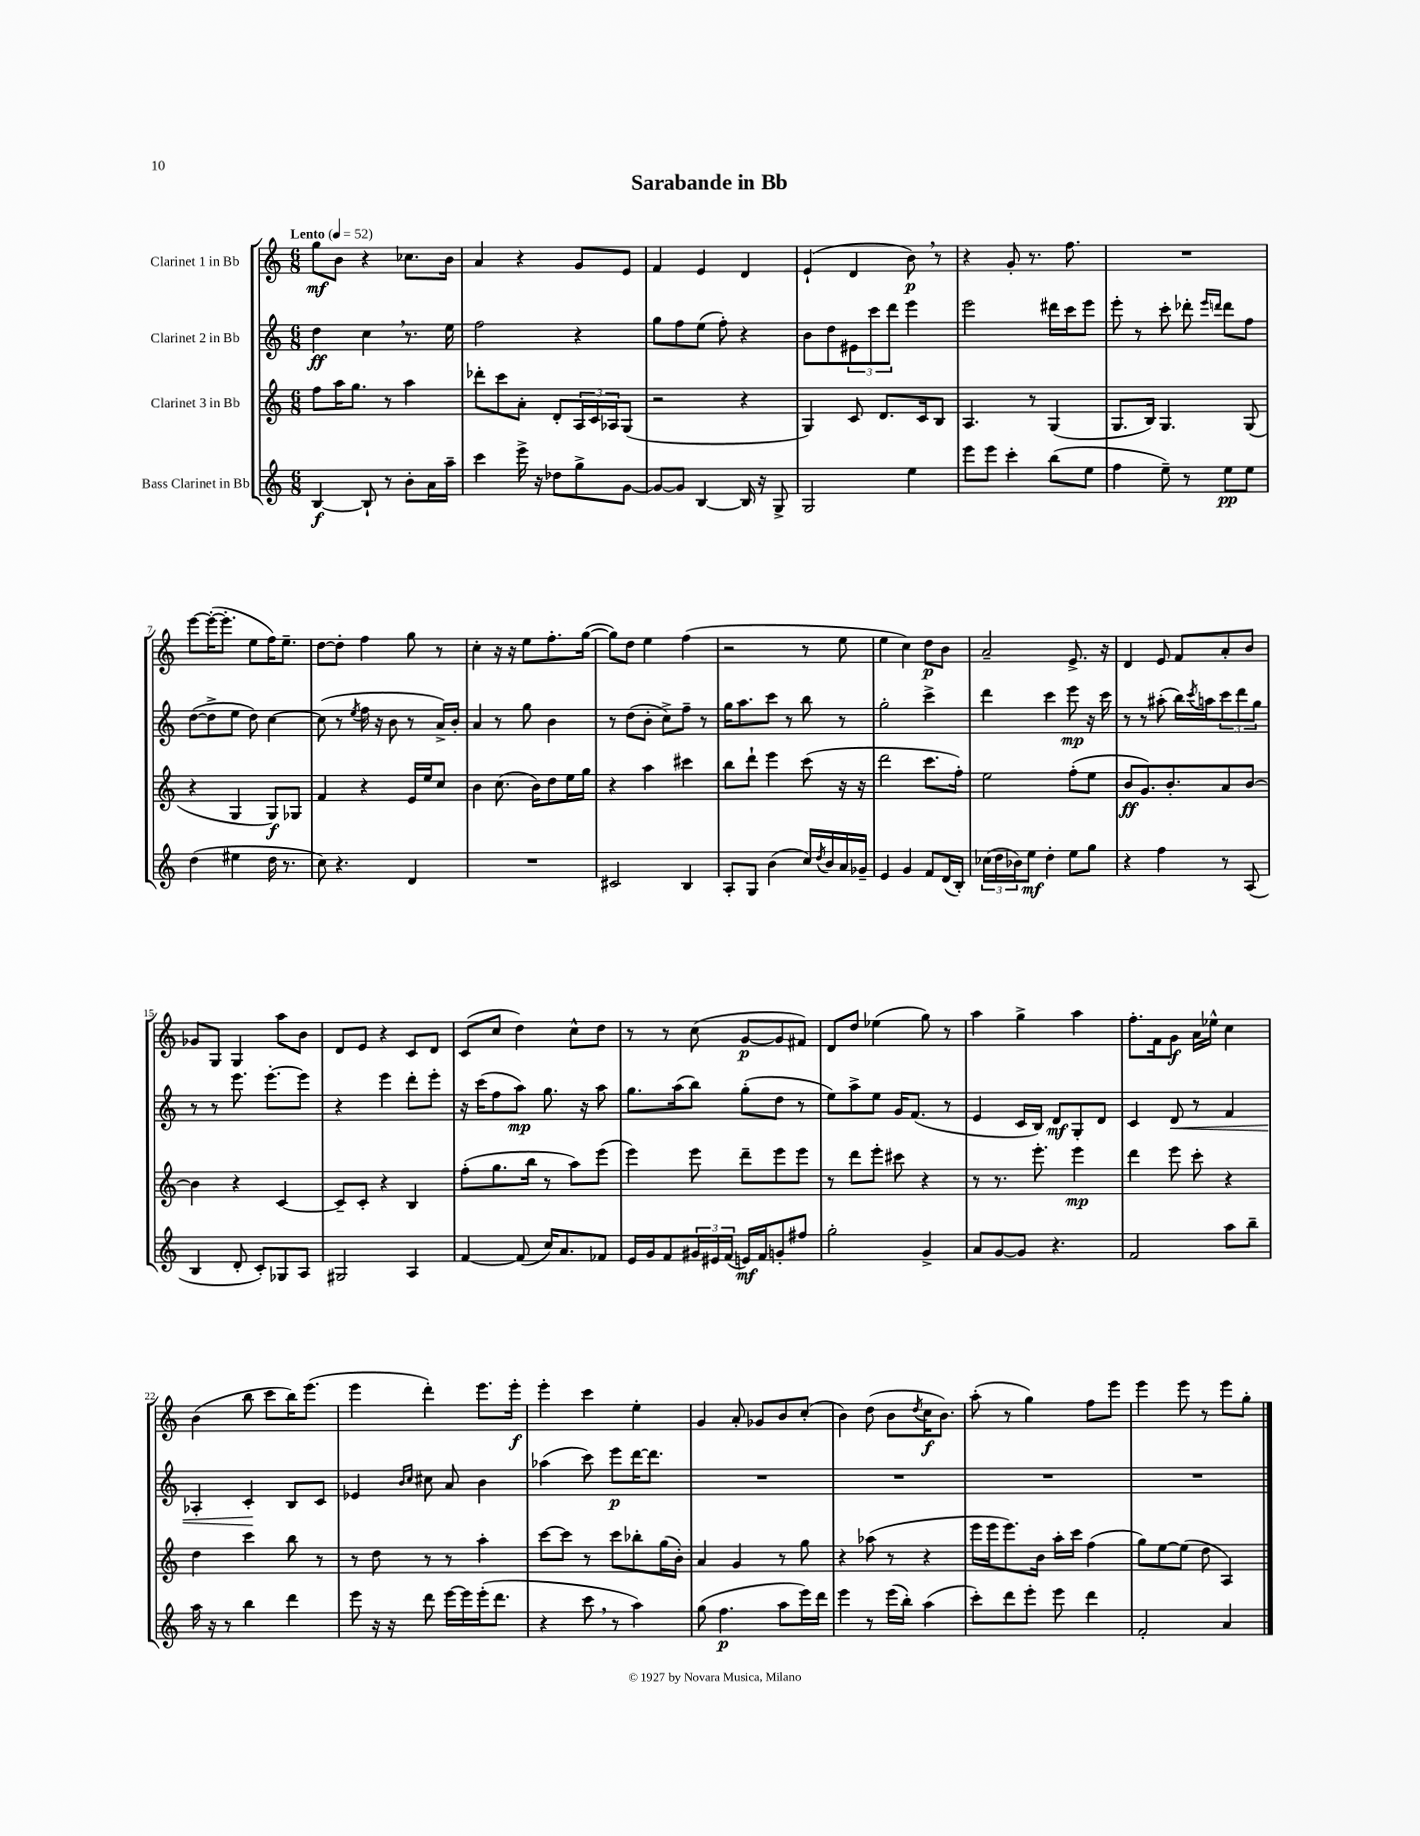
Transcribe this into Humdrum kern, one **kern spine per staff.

**kern	**dynam	**kern	**dynam	**kern	**dynam	**kern	**dynam
*part4	*part4	*part3	*part3	*part2	*part2	*part1	*part1
*staff4	*staff4	*staff3	*staff3	*staff2	*staff2	*staff1	*staff1
*I"Bass Clarinet in Bb	*	*I"Clarinet 3 in Bb	*	*I"Clarinet 2 in Bb	*	*I"Clarinet 1 in Bb	*
*clefG2	*	*clefG2	*	*clefG2	*	*clefG2	*
*k[]	*	*k[]	*	*k[]	*	*k[]	*
*M6/8	*	*M6/8	*	*M6/8	*	*M6/8	*
*MM52	*	*MM52	*	*MM52	*	*MM52	*
=1	=1	=1	=1	=1	=1	=1	=1
!	!	!	!	!	!	!LO:TX:a:B:t=Lento	!
[4B/	f	8ff\L	.	4dd\	ff	8gg\L	mf
.	.	16aa\K	.	.	.	8b\J	.
.	.	8.gg\J	.	.	.	.	.
8B`/]	.	.	.	4cc,\	.	4r	.
8r	.	8r	.	.	.	.	.
8b'\L	.	4aa\	.	8.r	.	8.cc-X\L	.
16a\L	.	.	.	.	.	.	.
16aa~\JJ	.	.	.	16ee\	.	16b\Jk	.
=2	=2	=2	=2	=2	=2	=2	=2
4ccc\	.	8ddd-X'\L	.	2ff\	.	4a/	.
.	.	8ccc\	.	.	.	.	.
16eee^\	.	8a'\J	.	.	.	4r	.
16r	.	.	.	.	.	.	.
8dd-X\L	.	8d'/L	.	.	.	.	.
8gg^\	.	24A/L	.	4r	.	8g/L	.
.	.	24c/	.	.	.	.	.
.	.	24A-X/J	.	.	.	.	.
[8g\J	.	(8G/J	.	.	.	8e/J	.
=3	=3	=3	=3	=3	=3	=3	=3
8g/L_	.	2r	.	8gg\L	.	4f/	.
8g/J]	.	.	.	8ff\	.	.	.
[4B/	.	.	.	(8ee\J	.	4e/	.
.	.	.	.	8ff'\)	.	.	.
16B/]	.	4r	.	4r	.	4d/	.
16r	.	.	.	.	.	.	.
8G^/	.	.	.	.	.	.	.
=4	=4	=4	=4	=4	=4	=4	=4
2G/	.	4G/)	.	8b\L	.	(4e`/	.
.	.	.	.	8dd\	.	.	.
.	.	8c/	.	12e#X\	.	4d/	.
.	.	.	.	12ccc\	.	.	.
.	.	8.d/L	.	.	.	.	.
.	.	.	.	12ddd\J	.	.	.
4ee\	.	.	.	4eee\	.	8b,\)	p
.	.	16c/k	.	.	.	.	.
.	.	8B/J	.	.	.	8r	.
=5	=5	=5	=5	=5	=5	=5	=5
8eee\L	.	4.A/	.	2eee\	.	4r	.
8eee\J	.	.	.	.	.	.	.
4ccc'\	.	.	.	.	.	8g'/	.
.	.	8r	.	.	.	8.r	.
(8bb\L	.	(4G/	.	16ddd#X\LL	.	.	.
.	.	.	.	16ccc\J	.	8.ff\	.
8ee\J	.	.	.	8eee\J	.	.	.
=6	=6	=6	=6	=6	=6	=6	=6
4ff\	.	8.G/L	.	8eee'\	.	2.r	.
.	.	.	.	8r	.	.	.
.	.	16B/Jk)	.	.	.	.	.
8ee~\)	.	4.G/	.	8ccc'\	.	.	.
8r	.	.	.	8ddd-X'\	.	.	.
.	.	.	.	16qqeee/LL	.	.	.
.	.	.	.	16qqdddn/JJ	.	.	.
8ee\L	pp	.	.	8ddd\L	.	.	.
8ee\J	.	(8G/	.	8ff\J	.	.	.
!!LO:LB:g=z
=7	=7	=7	=7	=7	=7	=7	=7
(4dd\	.	4r	.	([8dd\L	.	[8eee\L	.
.	.	.	.	8dd^\]	.	(16eee'\K_	.
.	.	.	.	.	.	8.eee'\J]	.
4ee#X\	.	4G/	.	8ee\J	.	.	.
.	.	.	.	8dd\)	.	8ee\L	.
16dd\	.	8G/L)	f	[4cc\	.	16ff\K)	.
8.r	.	.	.	.	.	8.ee~\J	.
.	.	8G-X/J	.	.	.	.	.
=8	=8	=8	=8	=8	=8	=8	=8
8cc\)	.	4f/	.	(8cc\]	.	[8dd\L	.
4.r	.	.	.	8r	.	8dd'\J]	.
.	.	.	.	8qee/	.	.	.
.	.	4r	.	16ff\	.	4ff\	.
.	.	.	.	16r	.	.	.
.	.	.	.	8b\	.	.	.
4d/	.	16e/LL	.	8r	.	8gg\	.
.	.	16ee/J	.	.	.	.	.
.	.	8cc/J	.	16a^/LL)	.	8r	.
.	.	.	.	16b'/JJ	.	.	.
=9	=9	=9	=9	=9	=9	=9	=9
2.r	.	4b\	.	4a/	.	4cc'\	.
.	.	(8.cc\	.	8r	.	16r	.
.	.	.	.	.	.	16r	.
.	.	.	.	8gg\	.	8ee\L	.
.	.	16b\KL)	.	.	.	.	.
.	.	8dd\	.	4b\	.	8.ff'\	.
.	.	16ee\L	.	.	.	.	.
.	.	16gg\JJ	.	.	.	([16gg\Jk	.
=10	=10	=10	=10	=10	=10	=10	=10
2c#X/	.	4r	.	8r	.	8gg\L])	.
.	.	.	.	(8dd\L	.	8dd\J	.
.	.	4aa\	.	8b'\J	.	4ee\	.
.	.	.	.	8cc^\L)	.	.	.
4B/	.	4ccc#X\	.	8ff~\J	.	(4ff\	.
.	.	.	.	8r	.	.	.
=11	=11	=11	=11	=11	=11	=11	=11
8A'/L	.	8bb\L	.	16gg\KL	.	2r	.
.	.	.	.	8.aa\	.	.	.
8G/J	.	8ddd`\J	.	.	.	.	.
(4b\	.	4eee\	.	8ccc\J	.	.	.
.	.	.	.	8r	.	.	.
16cc/LL)	.	(8ccc\	.	8bb\	.	8r	.
8qdd/	.	.	.	.	.	.	.
16b/	.	.	.	.	.	.	.
16a/	.	16r	.	8r	.	8ee\	.
16g-X~/JJ	.	16r	.	.	.	.	.
=12	=12	=12	=12	=12	=12	=12	=12
4e/	.	2ddd\	.	2gg'\	.	4ee\	.
4g/	.	.	.	.	.	4cc\)	.
8f/L	.	8.ccc\L	.	4ccc^\	.	8dd\L	p
(16d/L	.	.	.	.	.	8b\J	.
16B'/JJ)	.	16ff'\Jk)	.	.	.	.	.
=13	=13	=13	=13	=13	=13	=13	=13
(24cc-X\LL	.	2ee\	.	4ddd\	.	2a~/	.
24dd\	.	.	.	.	.	.	.
24b-X\J)	.	.	.	.	.	.	.
8ee\J	mf	.	.	.	.	.	.
4dd'\	.	.	.	4ccc\	.	.	.
8ee\L	.	(8ff'\L	.	8eee\	mp	8.e^/	.
8gg\J	.	8ee\J	.	16r	.	.	.
.	.	.	.	16ccc\	.	16r	.
=14	=14	=14	=14	=14	=14	=14	=14
4r	.	8b/L	ff	8r	.	4d/	.
.	.	8.g/)	.	8r	.	.	.
4ff\	.	.	.	(8aa#X'\	.	8e/	.
.	.	8.b'/	.	.	.	.	.
.	.	.	.	16bb\LL)	.	8f/L	.
.	.	.	.	8qccc/	.	.	.
.	.	.	.	16aan\J	.	.	.
8r	.	8a/	.	12ccc\	.	8a'/	.
.	.	.	.	12ddd\	.	.	.
(8A/	.	[8b/J	.	.	.	8b/J	.
.	.	.	.	12gg\J	.	.	.
!!LO:LB:g=z
=15	=15	=15	=15	=15	=15	=15	=15
4B/	.	4b\]	.	8r	.	8g-X/L	.
.	.	.	.	8r	.	8G/J	.
8d'/	.	4r	.	8.eee\	.	4G/	.
8c'/L)	.	.	.	.	.	.	.
.	.	.	.	[8.eee'\L	.	.	.
8G-X/	.	[4c/	.	.	.	8aa\L	.
8A/J	.	.	.	8eee\J]	.	8b\J	.
=16	=16	=16	=16	=16	=16	=16	=16
2G#X/	.	8c~/L]	.	4r	.	8d/L	.
.	.	8c'/J	.	.	.	8e/J	.
.	.	4r	.	4eee\	.	4r	.
4A/	.	4B/	.	8ddd'\L	.	8c/L	.
.	.	.	.	8eee'\J	.	8d/J	.
=17	=17	=17	=17	=17	=17	=17	=17
[4f/	.	(8ff'\L	.	16r	.	(8c/L	.
.	.	.	.	(16ccc\KL	.	.	.
.	.	8.gg\	.	8ff\	.	8cc/J	.
(8f/]	.	.	.	8aa\J)	mp	4dd\)	.
.	.	16bb\Jk	.	.	.	.	.
16cc/KL)	.	8r	.	8.gg\	.	.	.
8.a/	.	.	.	.	.	.	.
.	.	8aa\L)	.	.	.	8cc^^\L	.
.	.	.	.	16r	.	.	.
8f-X/J	.	(8eee\J	.	8aa\	.	8dd\J	.
=18	=18	=18	=18	=18	=18	=18	=18
16e/LL	.	4eee\)	.	8.gg\L	.	8r	.
16g/J	.	.	.	.	.	.	.
8f/	.	.	.	.	.	8r	.
.	.	.	.	(16aa\k	.	.	.
24g#X/L	.	8eee\	.	8bb\J)	.	(8cc\	.
24e#X/	.	.	.	.	.	.	.
(24f/JJ	.	.	.	.	.	.	.
16en/LL)	mf	8ddd~\L	.	(8gg'\L	.	[8g/L	p
16f/J	.	.	.	.	.	.	.
8gn'/	.	8eee\	.	8dd\J	.	8g/]	.
8ff#X/J	.	8eee\J	.	8r	.	8f#X/J)	.
=19	=19	=19	=19	=19	=19	=19	=19
2gg'\	.	8r	.	8ee\L)	.	8d/L	.
.	.	8ddd\L	.	8aa^\	.	8dd/J	.
.	.	8eee'\J	.	8ee\J	.	(4ee-X\	.
.	.	8ccc#X\	.	16g/KL	.	.	.
.	.	.	.	(8.f/J	.	.	.
4g^/	.	4r	.	.	.	8gg\)	.
.	.	.	.	8r	.	8r	.
=20	=20	=20	=20	=20	=20	=20	=20
8a/L	.	8r	.	4e/	.	4aa\	.
[8g/	.	8.r	.	.	.	.	.
8g/J]	.	.	.	16c/LL	.	4gg^\	.
.	.	8.eee'\	.	16B/JJ)	.	.	.
4.r	.	.	.	8d/L	mf	.	.
.	.	4eee\	mp	8G'/	.	4aa\	.
.	.	.	.	8d/J	.	.	.
=21	=21	=21	=21	=21	=21	=21	=21
2f/	.	4ddd\	.	4c/	.	8.ff'\L	.
.	.	.	.	.	.	16f\k	.
!	!	!	!	!	!LO:HP:b	!	!
.	.	8eee\	.	8d/	<	8g\J	f
.	.	8ccc'\	.	8r	.	16a\LL	.
.	.	.	.	.	.	16ee-X^^\JJ	.
8aa\L	.	4r	.	4f/	.	4cc\	.
8bb~\J	.	.	.	.	.	.	.
!!LO:LB:g=z
=22	=22	=22	=22	=22	=22	=22	=22
16aa\	.	4dd\	.	4A-X'/	.	(4b\	.
16r	.	.	.	.	.	.	.
8r	.	.	.	.	.	.	.
4bb\	.	4ccc\	.	4c'/	.	8bb\	.
.	.	.	.	.	.	8ccc\L	.
4ddd\	.	8bb\	.	8B/L	[	16bb\K)	.
.	.	.	.	.	.	(8.eee\J	.
.	.	8r	.	8c/J	.	.	.
=23	=23	=23	=23	=23	=23	=23	=23
8eee\	.	8r	.	4e-X/	.	4eee\	.
16r	.	8dd\	.	.	.	.	.
16r	.	.	.	.	.	.	.
.	.	.	.	16qqb/LL	.	.	.
.	.	.	.	16qqcc/JJ	.	.	.
8ddd\	.	8r	.	8cc#X\	.	4ddd'\)	.
[16eee\LL	.	8r	.	8a/	.	.	.
16eee\]	.	.	.	.	.	.	.
(16eee'\J	.	4aa'\	.	4b\	.	8.eee\L	.
8.ddd\J	.	.	.	.	.	.	.
.	.	.	.	.	.	16eee'\Jk	f
=24	=24	=24	=24	=24	=24	=24	=24
4r	.	[8ccc\L	.	(4aa-X\	.	4eee'\	.
.	.	8ccc\J]	.	.	.	.	.
8ccc,\	.	8r	.	8ccc\)	.	4ccc\	.
8r	.	8ccc\L	.	8eee\L	p	.	.
4aa\)	.	8bb-X'\	.	[16ddd\K	.	4ee'\	.
.	.	.	.	8.ddd\J]	.	.	.
.	.	(16gg\L	.	.	.	.	.
.	.	16b'\JJ)	.	.	.	.	.
=25	=25	=25	=25	=25	=25	=25	=25
(8gg\	.	4a/	.	2.r	.	4g/	.
4.ff\	p	.	.	.	.	.	.
.	.	4g/	.	.	.	8a'/	.
.	.	.	.	.	.	8g-X/L	.
8aa\L	.	8r	.	.	.	8b/	.
16eee\L)	.	8gg\	.	.	.	(8cc'/J	.
16ddd\JJ	.	.	.	.	.	.	.
=26	=26	=26	=26	=26	=26	=26	=26
4eee\	.	4r	.	2.r	.	4b\)	.
8r	.	(8aa-X\	.	.	.	(8dd\	.
(16eee\LL	.	8r	.	.	.	8b\L	.
16bb'\JJ)	.	.	.	.	.	.	.
.	.	.	.	.	.	8qdd/	.
(4aa\	.	4r	.	.	.	16cc\K	f
.	.	.	.	.	.	8.b\J)	.
=27	=27	=27	=27	=27	=27	=27	=27
8ccc'\L)	.	16eee\LL	.	2.r	.	(8aa'\	.
.	.	16eee\J	.	.	.	.	.
8ddd\	.	8.eee\)	.	.	.	8r	.
8eee'\J	.	.	.	.	.	4gg\)	.
.	.	16b\Jk	.	.	.	.	.
8eee\	.	16aa'\LL	.	.	.	.	.
.	.	16ccc\JJ	.	.	.	.	.
4ddd\	.	(4ff\	.	.	.	8ff\L	.
.	.	.	.	.	.	8eee\J	.
=28	=28	=28	=28	=28	=28	=28	=28
2f'/	.	8gg\L)	.	2.r	.	4eee\	.
.	.	[8ee\	.	.	.	.	.
.	.	(8ee\J]	.	.	.	8eee\	.
.	.	8dd\	.	.	.	8r	.
4a/	.	4A/)	.	.	.	8eee\L	.
.	.	.	.	.	.	8gg'\J	.
==	==	==	==	==	==	==	==
*-	*-	*-	*-	*-	*-	*-	*-
